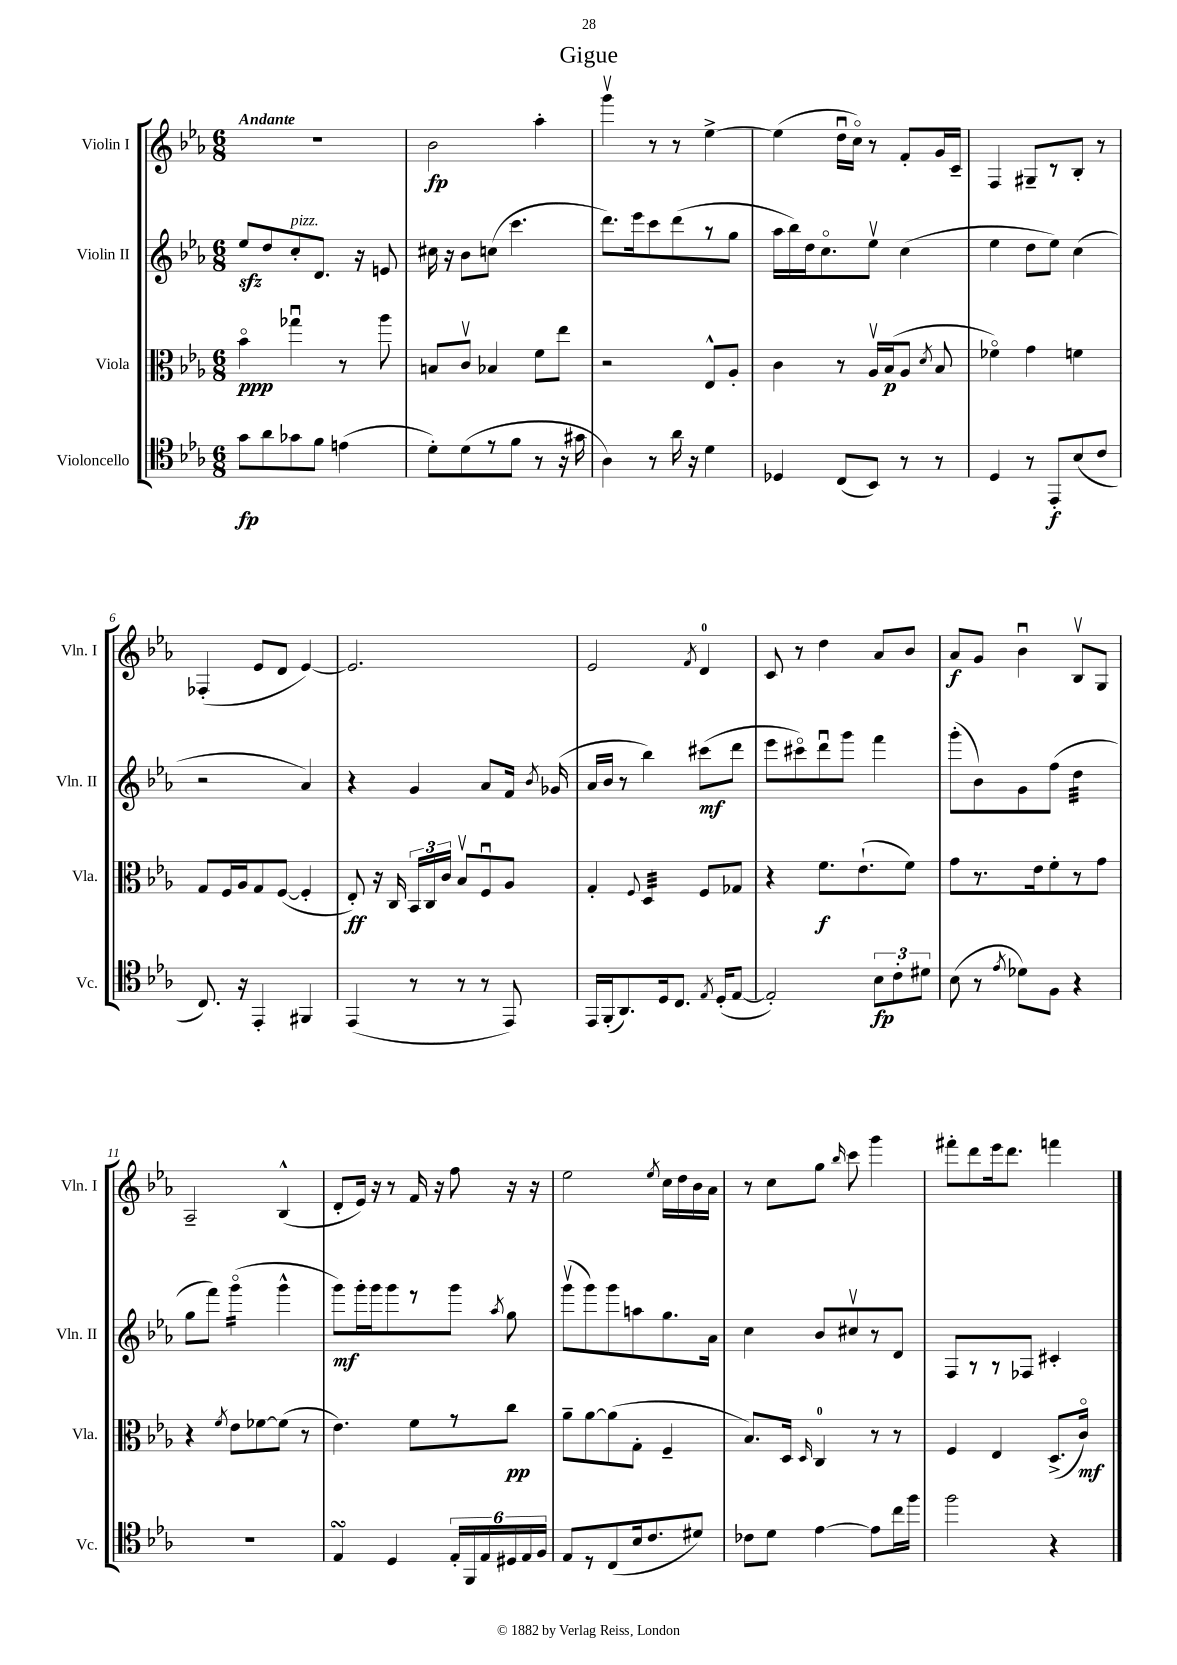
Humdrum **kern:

**kern	**kern	**kern	**kern
*staff4	*staff3	*staff2	*staff1
*clefC4	*clefC3	*clefG2	*clefG2
*k[b-e-a-]	*k[b-e-a-]	*k[b-e-a-]	*k[b-e-a-]
*M6/8	*M6/8	*M6/8	*M6/8
8g	4b-o	8ee-	2.r
8a-	.	8dd	.
8g-	4gg-u	8cc'	.
8f	.	8.d	.
(4e	8r	.	.
.	.	16r	.
.	8aa-	8e	.
=	=	=	=
8d')	8B	16cc#	2b-
.	.	16r	.
(8d	8cv	8b-	.
8r	4B-	(8cc	.
8f	.	4.ccc	.
8r	8f	.	4aa-'
16r	8ee-	.	.
16g#	.	.	.
=	=	=	=
4A-)	2r	8.ddd)	4gggv
.	.	16eee-	.
8r	.	8ccc	8r
16a-	.	(8ddd	8r
16r	.	.	.
4d	8E-^^	8r	[4ee-^
.	8A-'	8gg	.
=	=	=	=
4D-	4c	16aa-	(4ee-]
.	.	16bb-)	.
.	.	16dd	.
.	.	8.cco	.
(8C	8r	.	16ddu
.	.	.	16cco)
8BB-)	16A-v	8ee-v	8r
.	(16B-	.	.
8r	8A-	(4cc	8f'
.	8qd	.	.
8r	8B-	.	16g
.	.	.	16c~
=	=	=	=
4D	4f-o)	4ee-	4F
8r	4g	8dd	8G#~
8EE-'	.	8ee-)	8r
(8B-	4f	(4cc	8B-'
8c	.	.	8r
=	=	=	=
8.C)	8G	2r	(4F-'
.	16F	.	.
16r	16A-	.	.
4EE-'	8G	.	8e-
.	([8F	.	8d
4FF#	4F']	4a-)	[4e-)
=	=	=	=
(4EE-	8E-')	4r	2.e-]
.	16r	.	.
.	16C	.	.
8r	24BB-	4g	.
.	24C	.	.
.	24c	.	.
8r	8B-v	.	.
8r	8Fu	8a-	.
8EE-)	8A-	16f	.
.	.	8qb-	.
.	.	(16g-	.
=	=	=	=
16EE-	4G'	16a-	2e-
(16FF'	.	16b-	.
8.AA-)	.	8r	.
.	8qqF	.	.
.	4D	4bb-)	.
16D	.	.	.
8.C	.	.	.
.	.	.	8qf
.	8F	(8ccc#	4d
8qE-	.	.	.
(16D'	.	.	.
[8E-	8G-	8ddd	.
=	=	=	=
2E-'])	4r	8eee-	8c
.	.	8ccc#o)	8r
.	8.f	8dddu	4dd
.	.	8ggg	.
.	(8.e-`	.	.
12B-	.	4fff	8a-
12c'	.	.	.
.	8f)	.	8b-
12d#	.	.	.
=	=	=	=
(8B-	8g	(8ggg'	8a-
8r	8.r	8b-)	8g
8qe-	.	.	.
8d-)	.	8g	4b-u
.	16e-	.	.
8F	8f'	(8ff	.
4r	8r	4dd	8B-v
.	8g	.	8G
=	=	=	=
2.r	4r	8gg	2A-~
.	.	8fff)	.
.	8qf	.	.
.	8e-	(4gggo	.
.	[8f-	.	.
.	(8f-]	4ggg^^	(4B-^^
.	8r	.	.
=	=	=	=
4E-	4.e-)	8ggg)	8d'
.	.	16ggg'	16e-)
.	.	16ggg	16r
4D	.	8ggg	8r
.	8f	8r	16f
.	.	.	16r
24E-'	8r	8ggg	8ff
24FF	.	.	.
24E-	.	.	.
.	.	8qaa-	.
24D#	8cc	8gg	16r
24E-	.	.	.
.	.	.	16r
24F	.	.	.
=	=	=	=
8E-	8a-~	(8gggv	2ee-
8r	[8a-	8ggg)	.
(8C	(8a-]	8ggg	.
16B-	8G'	8aa	.
8.c	.	.	.
.	.	.	8qee-
.	4F~	8.gg	16cc
.	.	.	16dd
8d#)	.	.	16b-
.	.	16a-	16a-
=	=	=	=
8c-	8.B-)	4cc	8r
8d	.	.	8cc
.	16D	.	.
.	16qqD	.	.
[4e-	4C	8b-	8gg
.	.	.	16qqbb-
.	.	8cc#v	8ccc
8e-]	8r	8r	4ggg
16cc	8r	8d	.
16ff	.	.	.
=	=	=	=
2ff	4F	8F	8fff#'
.	.	8r	8ddd
.	4E-	8r	16eee-
.	.	.	8.ddd
.	.	8F-	.
4r	(8.D^	4c#'	4fff
.	16co)	.	.
==	==	==	==
*-	*-	*-	*-
